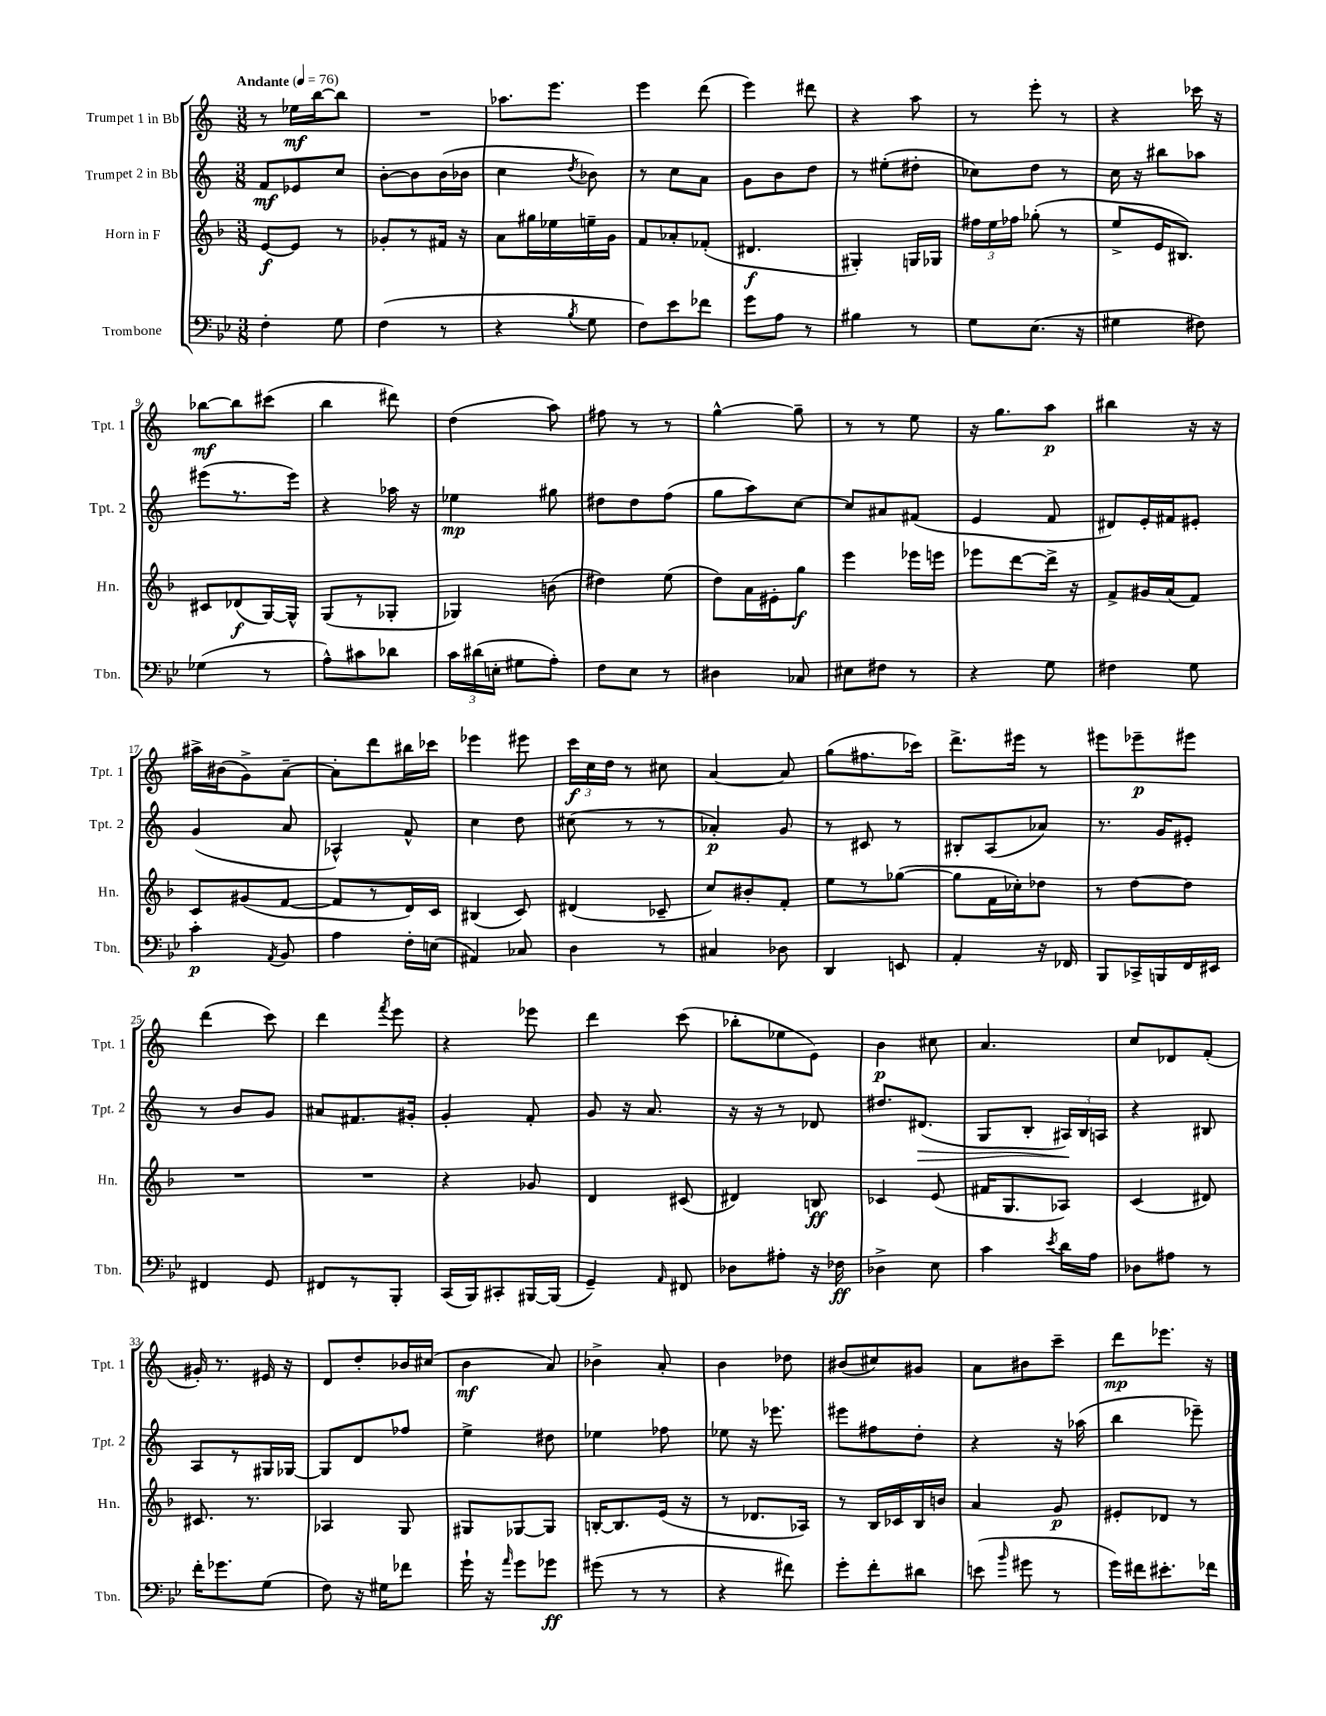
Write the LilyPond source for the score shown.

<<
\new StaffGroup <<
\new Staff = "s0" \with { instrumentName = "Trumpet 1 in Bb" shortInstrumentName = "Tpt. 1" } {
    \clef treble \key c \major \numericTimeSignature \time 3/8 \tempo "Andante" 4 = 76
    \autoBeamOff r8 ees''16[\mf b''16~ b''8] |
    R4. |
    aes''8.[ e'''8.] |
    e'''4 d'''8( |
    e'''4) dis'''8 |
    r4 a''8 |
    r8 e'''8-. r8 |
    r4 ces'''16 r16 |
    bes''8[~\mf bes''8 cis'''8]( |
    b''4 dis'''8) |
    d''4( a''8) |
    fis''8 r8 r8 |
    g''4~-^ g''8-- |
    r8 r8 e''8 |
    r16 g''8.[ a''8]\p |
    bis''4 r16 r16 |
    ais''16[-> bis'16( g'8->) a'8]~-- |
    a'8[-. d'''8 bis''16 ces'''16] |
    ees'''4 eis'''8 |
    \tuplet 3/2 { c'''16[\f c''16 d''16] } r8 cis''8 |
    a'4~ a'8 |
    g''8[( fis''8. ces'''16]) |
    d'''8.[-> eis'''16] r8 |
    eis'''8[ ees'''8--\p eis'''8] |
    d'''4( c'''8) |
    d'''4 \acciaccatura { f'''8 } e'''8 |
    r4 ees'''8 |
    d'''4 c'''8( |
    bes''8[-. ees''8 e'8]) |
    b'4\p cis''8 |
    a'4. |
    c''8[ des'8 f'8]-.( |
    gis'16-.) r8. eis'16 r16 |
    d'8[ d''8-. bes'16 cis''16]( |
    b'4\mf a'8) |
    bes'4-> a'8-. |
    b'4 des''8 |
    bis'8[( cis''8) gis'8] |
    a'8[ bis'8 c'''8]-- |
    d'''8[\mp ees'''8.] r16 \bar "|." |
}
\new Staff = "s1" \with { instrumentName = "Trumpet 2 in Bb" shortInstrumentName = "Tpt. 2" } {
    \clef treble \key c \major \numericTimeSignature \time 3/8
    \autoBeamOff f'8[\mf ees'8 c''8] |
    b'8[~-. b'8 b'16( bes'16] |
    c''4 \acciaccatura { d''8 } bes'8) |
    r8 c''8[ a'8] |
    g'8[ b'8 d''8] |
    r8 eis''8[-.( dis''8]-. |
    ces''8[) d''8] r8 |
    c''16 r16 bis''8[ aes''8] |
    eis'''8[( r8. eis'''16]) |
    r4 aes''16 r16 |
    ees''4\mp gis''8 |
    dis''8[ dis''8 f''8]( |
    g''8[ a''8) c''8]~ |
    c''8[ ais'8 fis'8]( |
    e'4 f'8 |
    dis'8[) e'16-. fis'16 eis'8]-. |
    g'4( a'8 |
    aes4-^) f'8-^ |
    c''4 d''8 |
    cis''8( r8 r8 |
    aes'4-.\p) g'8 |
    r8 cis'8 r8 |
    bis8[-. a8( aes'8]) |
    r8. g'16[ eis'8]-. |
    r8 b'8[ g'8] |
    ais'8[ fis'8. gis'16]-. |
    g'4-. f'8-. |
    g'8 r16 a'8. |
    r16 r16 r8 des'8 |
    dis''8.[ dis'8.]\>( |
    g8[ b8]-. \tuplet 3/2 { ais16[\!) b16 a16] } |
    r4 bis8 |
    a8[ r8 gis16 ges16]~ |
    ges8[ d'8 fes''8] |
    e''4-> dis''8 |
    ees''4 fes''8 |
    ees''8 r16 ees'''8. |
    eis'''8[ fis''8 d''8]-. |
    r4 r16 aes''16( |
    b''4 ees'''8--) \bar "|." |
}
\new Staff = "s2" \with { instrumentName = "Horn in F" shortInstrumentName = "Hn." } {
    \clef treble \key f \major \numericTimeSignature \time 3/8
    \autoBeamOff e'8[~\f e'8] r8 |
    ges'8[-. r8 fis'16] r16 |
    a'8[ gis''16 ees''16 e''16-- g'16] |
    f'8[ aes'8-. fes'8]-.( |
    dis'4.\f |
    gis4-.) g16[ ges16] |
    \tuplet 3/2 { fis''16[ e''16 fes''16] } ges''8-.( r8 |
    e''8[-> e'16 bis8.]) |
    cis'8[ des'8\f( g16~) g16]-^ |
    g8[( r8 ges8]-. |
    ges4) b'8( |
    dis''4) e''8( |
    d''8[) a'16 eis'16-. g''8]\f |
    e'''4 ees'''16[ e'''16] |
    ees'''8[ d'''8~ d'''16]-> r16 |
    f'8[-> gis'16 a'16( f'8]) |
    c'8[ gis'8( f'8]~ |
    f'8[ r8 d'16) c'16] |
    bis4( c'8) |
    dis'4( ces'8-- |
    c''8[) bis'8-. f'8]-. |
    e''8[ r8 ges''8]~( |
    ges''8[ f'16 ces''16-.) des''8] |
    r8 d''8[~ d''8] |
    R4. |
    R4. |
    r4 ges'8 |
    d'4 cis'8( |
    dis'4) b8\ff |
    ces'4 e'8( |
    fis'16[ g8. aes8]) |
    c'4( dis'8) |
    cis'8. r8. |
    aes4 g8 |
    gis8[ ges8~ ges8] |
    b16[~-. b8. e'16]( r16 |
    r8 des'8.[ aes16]) |
    r8 bes16[ ces'16 bes16 b'16] |
    a'4 g'8\p |
    eis'8[-. des'8] r8 \bar "|." |
}
\new Staff = "s3" \with { instrumentName = "Trombone" shortInstrumentName = "Tbn." } {
    \clef bass \key bes \major \numericTimeSignature \time 3/8
    \autoBeamOff f4-. g8 |
    f4( r8 |
    r4 \acciaccatura { bes8 } g8 |
    f8[) ees'8 fes'8] |
    g'8[ a8] r8 |
    bis4 r8 |
    g8[ ees8.]( r16 |
    gis4 fis8) |
    ges4( r8 |
    a8[-^) cis'8 des'8] |
    \tuplet 3/2 { c'16[ dis'16( e16]-. } gis8[ a8]-.) |
    f8[ ees8] r8 |
    dis4 ces8 |
    eis8[ fis8] r8 |
    r4 g8 |
    fis4 g8 |
    c'4-.\p \acciaccatura { a,8 } bes,8 |
    a4 f16[-. e16]( |
    ais,4) ces8 |
    d4 r8 |
    cis4 des8 |
    d,4 e,8 |
    a,4-. r16 fes,16 |
    bes,,8[ ces,16-> b,,16 f,16 eis,16] |
    fis,4 g,8 |
    fis,8[ r8 bes,,8]-. |
    c,16[( bes,,16) cis,8-. bis,,16~ bis,,16]( |
    g,4--) \grace { a,16 } fis,8 |
    des8[ ais8]-. r16 fes16\ff |
    des4-> ees8 |
    c'4 \acciaccatura { ees'8 } d'16[ a16] |
    des8[ ais8] r8 |
    f'16[-. ges'8. g8]( |
    f8) r16 gis16[ fes'8] |
    g'16-! r16 \grace { a'16 } g'8[ ges'8]\ff |
    gis'8( r8 r8 |
    r4 fis'8) |
    g'8[-. f'8-. dis'8] |
    e'8( \grace { bes'16 } gis'8 r8 |
    g'16[) fis'16 eis'8.-. fes'16] \bar "|." |
}
>>
>>
